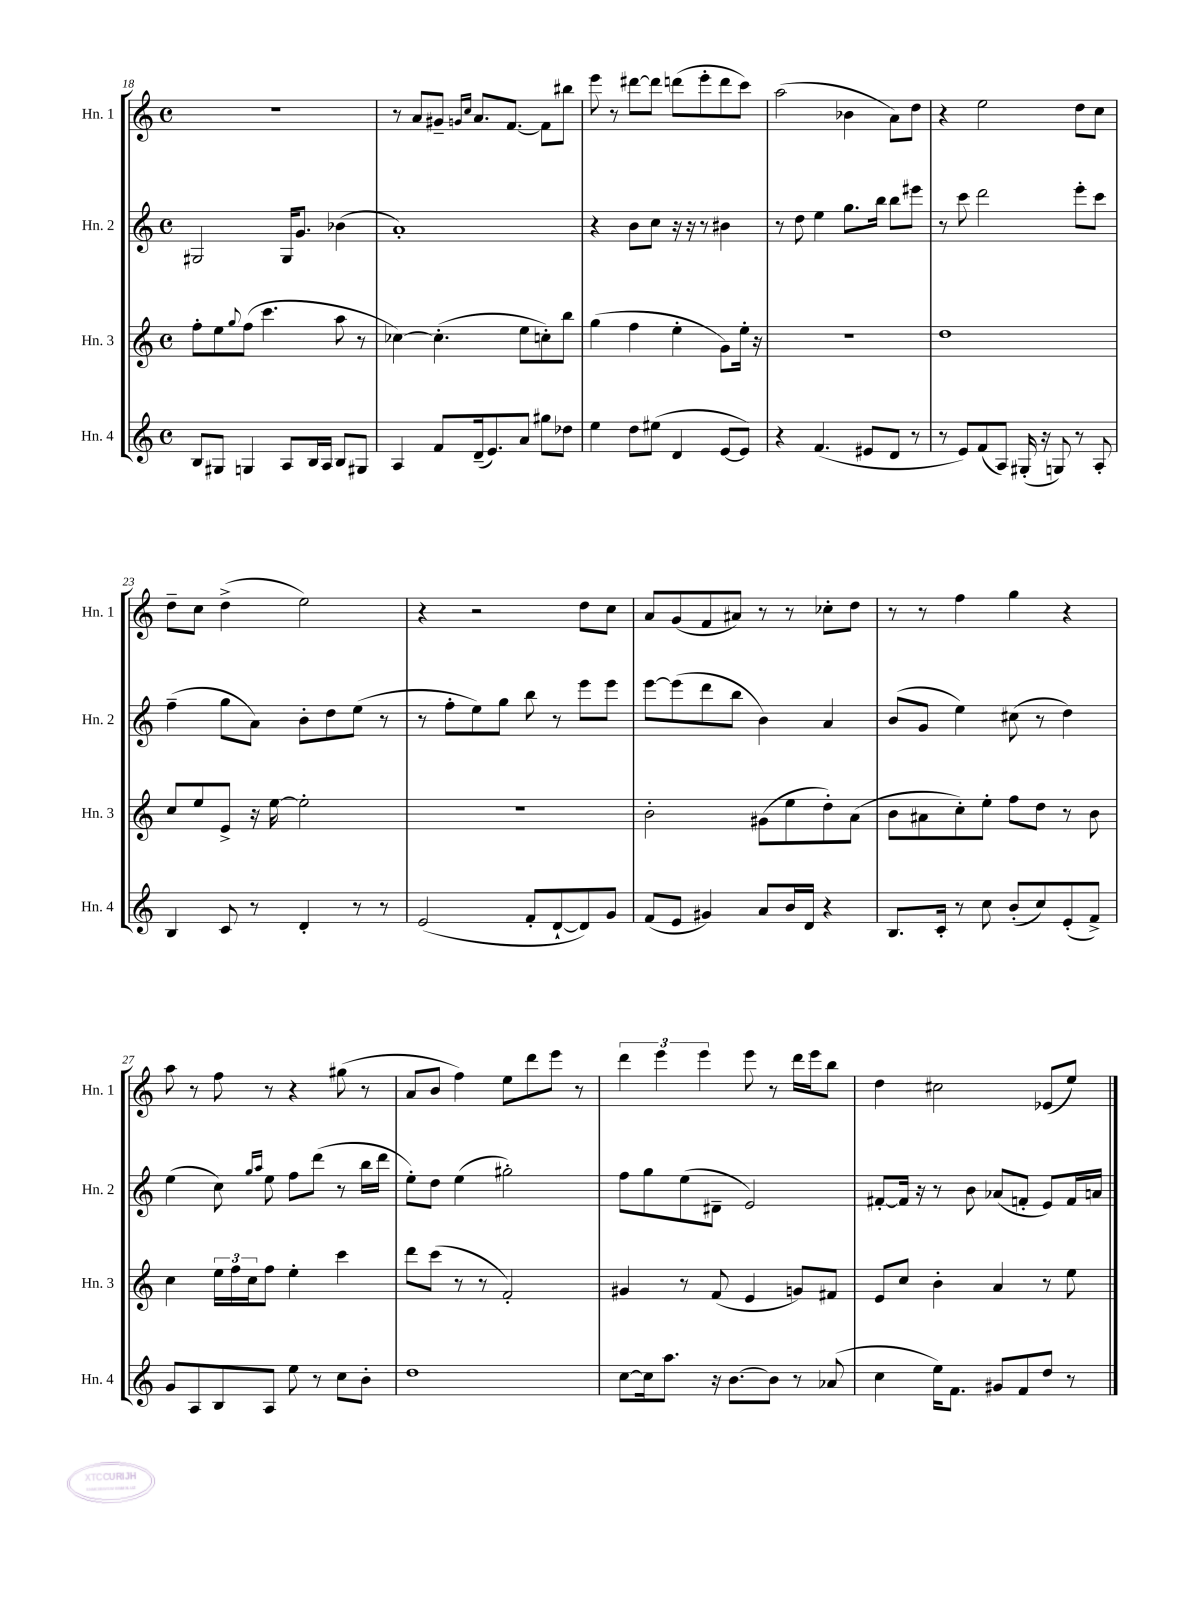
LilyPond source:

<<
\new StaffGroup <<
\new Staff = "s0" \with { instrumentName = "Hn. 1" shortInstrumentName = "Hn. 1" } {
    \clef treble \key c \major \defaultTimeSignature \time 4/4
    R1 |
    r8 a'8 gis'8-- \grace { g'16 c''16 } a'8. f'8.~ f'8 bis''8 |
    e'''8 r8 dis'''8~ dis'''8 d'''8( e'''8-. d'''8 c'''8) |
    a''2( bes'4 a'8) d''8 |
    r4 e''2 d''8 c''8 |
    d''8-- c''8 d''4->( e''2) |
    r4 r2 d''8 c''8 |
    a'8 g'8( f'8 ais'8) r8 r8 ces''8-. d''8 |
    r8 r8 f''4 g''4 r4 |
    a''8 r8 f''8 r8 r4 gis''8( r8 |
    a'8 b'8 f''4) e''8 d'''8 e'''8 r8 |
    \tuplet 3/2 { d'''4 e'''4 e'''4 } e'''8 r8 d'''16 e'''16 b''8 |
    d''4 cis''2 ees'8( e''8) \bar "|." |
}
\new Staff = "s1" \with { instrumentName = "Hn. 2" shortInstrumentName = "Hn. 2" } {
    \clef treble \key c \major \defaultTimeSignature \time 4/4
    gis2 gis16 g'8. bes'4( |
    a'1-.) |
    r4 b'8 c''8 r16 r16 r8 bis'4 |
    r8 d''8 e''4 g''8. b''16 b''8 eis'''8 |
    r8 c'''8 d'''2 e'''8-. c'''8 |
    f''4--( g''8 a'8) b'8-. d''8 e''8( r8 |
    r8 f''8-. e''8) g''8 b''8 r8 e'''8 e'''8 |
    e'''8~ e'''8( d'''8 b''8 b'4) a'4 |
    b'8( g'8 e''4) cis''8( r8 d''4) |
    e''4( c''8) \grace { g''16 a''16 } e''8 f''8 d'''8( r8 b''16 d'''16 |
    e''8-.) d''8 e''4( gis''2-.) |
    f''8 g''8 e''8( dis'8-- e'2) |
    fis'8~-. fis'16 r16 r8 b'8 aes'8( f'8-. e'8) f'16 a'16 \bar "|." |
}
\new Staff = "s2" \with { instrumentName = "Hn. 3" shortInstrumentName = "Hn. 3" } {
    \clef treble \key c \major \defaultTimeSignature \time 4/4
    f''8-. e''8 \appoggiatura { g''8 } f''8( c'''4. a''8 r8 |
    ces''4~) ces''4.-.( e''8 c''8-.) b''8 |
    g''4( f''4 e''4-. g'8) e''16-. r16 |
    r1 |
    d''1 |
    c''8 e''8 e'8-> r16 e''16~ e''2-. |
    R1 |
    b'2-. gis'8( e''8 d''8-.) a'8( |
    b'8 ais'8 c''8-.) e''8-. f''8 d''8 r8 b'8 |
    c''4 \tuplet 3/2 { e''16 f''16 c''16 } f''8 e''4-. c'''4 |
    d'''8 c'''8( r8 r8 f'2-.) |
    gis'4 r8 f'8( e'4 g'8) fis'8 |
    e'8 c''8 b'4-. a'4 r8 e''8 \bar "|." |
}
\new Staff = "s3" \with { instrumentName = "Hn. 4" shortInstrumentName = "Hn. 4" } {
    \clef treble \key c \major \defaultTimeSignature \time 4/4
    b8 gis8 g4 a8 b16 a16 b8 gis8 |
    a4 f'8 d'16--( e'8.) a'8 gis''8 des''8 |
    e''4 d''8 eis''8( d'4 e'8~ e'8) |
    r4 f'4.( eis'8 d'8 r8 |
    r8 e'8) f'8( a8) gis16-.( r16 g8) r8 a8-. |
    b4 c'8 r8 d'4-. r8 r8 |
    e'2( f'8-. d'8~-! d'8) g'8 |
    f'8( e'8 gis'4) a'8 b'16 d'16 r4 |
    b8. c'16-. r8 c''8 b'8-.( c''8) e'8-.( f'8->) |
    g'8 a8 b8 a8 e''8 r8 c''8 b'8-. |
    d''1 |
    c''8~ c''16 a''8. r16 b'8.~ b'8 r8 aes'8( |
    c''4 e''16) f'8. gis'8 f'8 d''8 r8 \bar "|." |
}
>>
>>
\layout { \context { \Score currentBarNumber = #18 } }
